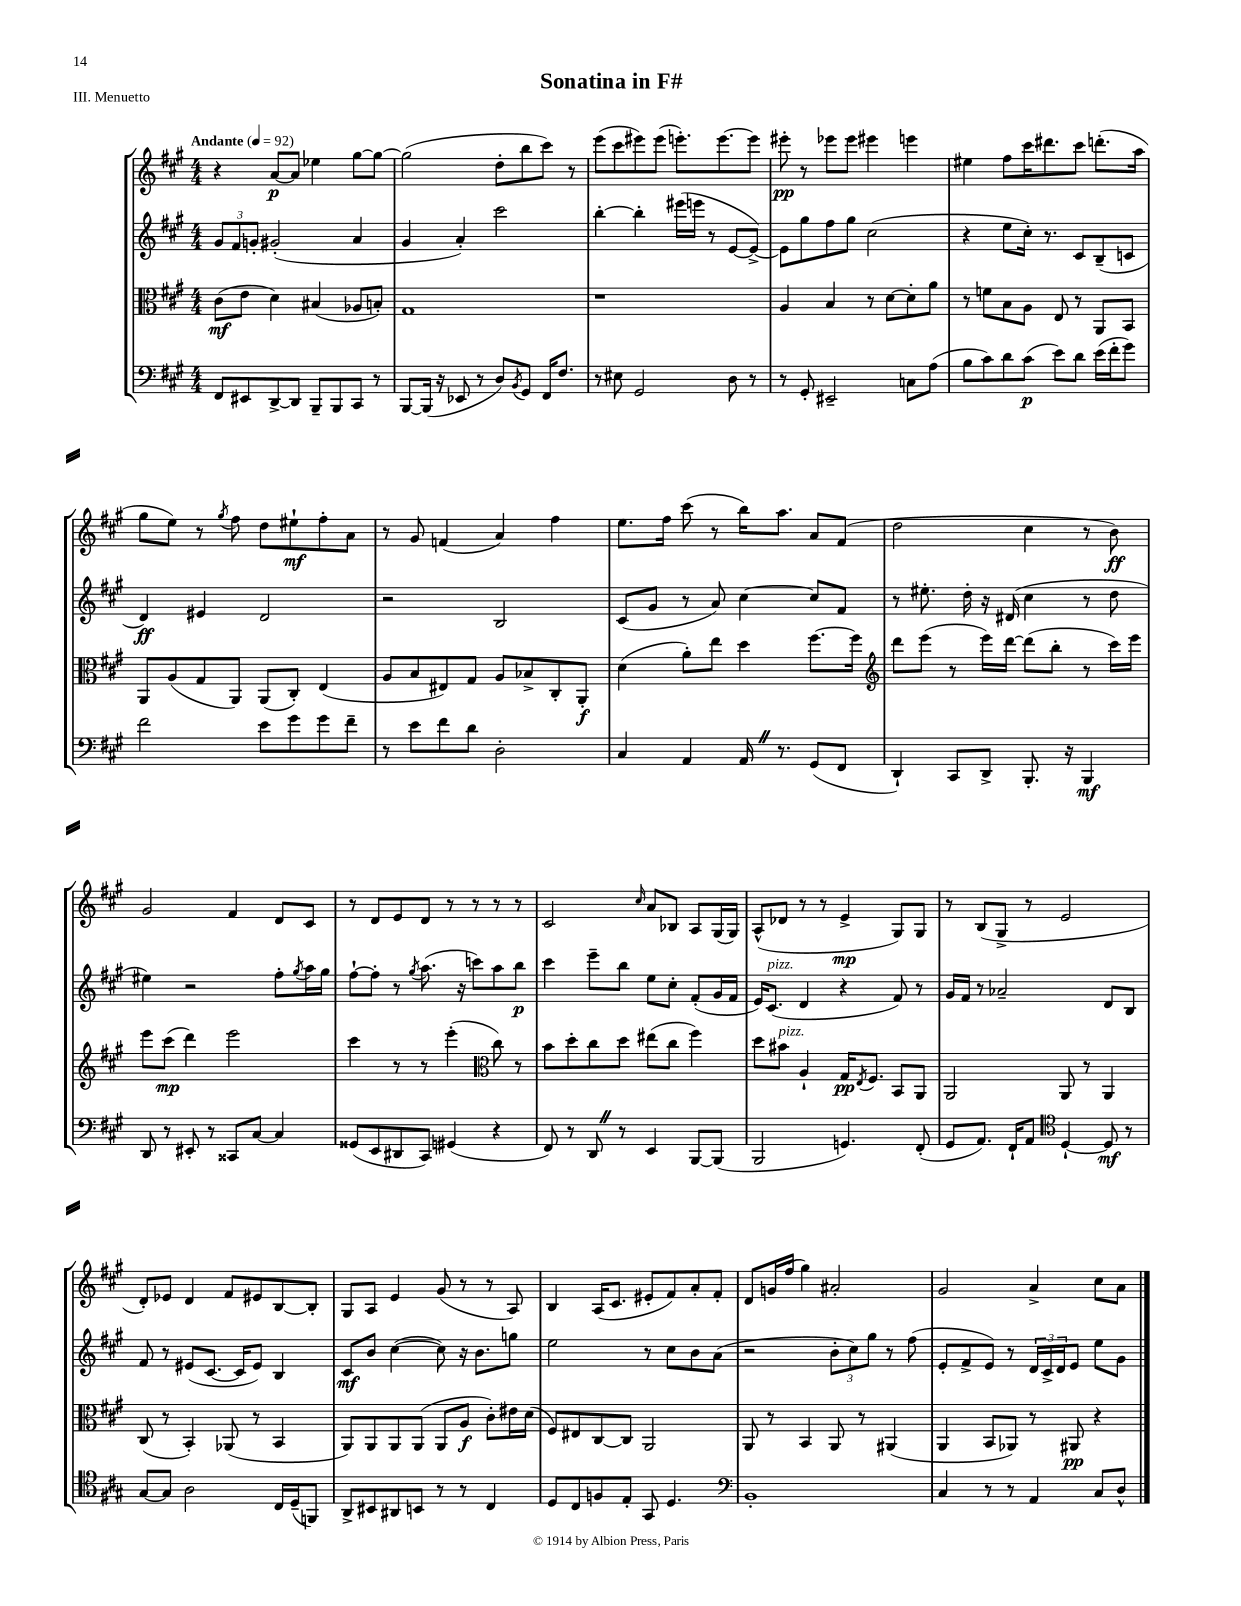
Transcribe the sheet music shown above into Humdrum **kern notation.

**kern	**dynam	**kern	**dynam	**kern	**dynam	**kern	**dynam
*part4	*part4	*part3	*part3	*part2	*part2	*part1	*part1
*staff4	*staff4	*staff3	*staff3	*staff2	*staff2	*staff1	*staff1
*clefF4	*	*clefC3	*	*clefG2	*	*clefG2	*
*k[f#c#g#]	*	*k[f#c#g#]	*	*k[f#c#g#]	*	*k[f#c#g#]	*
*M4/4	*	*M4/4	*	*M4/4	*	*M4/4	*
*MM92	*	*MM92	*	*MM92	*	*MM92	*
=1	=1	=1	=1	=1	=1	=1	=1
!	!	!	!	!	!	!LO:TX:a:B:t=Andante	!
8FF#/L	.	(8c#\L	mf	12g#/L	.	4r	.
.	.	.	.	12f#/	.	.	.
8EE#X/	.	8e\J	.	.	.	.	.
.	.	.	.	12gn'/J	.	.	.
[8DD^/	.	4d\)	.	(2g#X'/	.	[8a/L	p
8DD/J]	.	.	.	.	.	8a/J]	.
8BBB~/L	.	(4B#X/	.	.	.	4ee-X\	.
8BBB/	.	.	.	.	.	.	.
8CC#/J	.	8A-X/L	.	4a/	.	[8gg#\L	.
8r	.	8Bn'/J)	.	.	.	8gg#\J_	.
=2	=2	=2	=2	=2	=2	=2	=2
[8BBB/L	.	1G#	.	4g#/	.	(2gg#\]	.
(16BBB/Jk]	.	.	.	.	.	.	.
16r	.	.	.	.	.	.	.
8EE-X/	.	.	.	4a'/)	.	.	.
8r	.	.	.	.	.	.	.
8D/L)	.	.	.	2ccc#\	.	8dd'\L	.
8qBB/	.	.	.	.	.	.	.
8GG#/J	.	.	.	.	.	8bb\	.
16FF#/KL	.	.	.	.	.	8ccc#\J)	.
8.F#/J	.	.	.	.	.	.	.
.	.	.	.	.	.	8r	.
=3	=3	=3	=3	=3	=3	=3	=3
8r	.	1r	.	[4bb'\	.	(8eee\L	.
8E#X\	.	.	.	.	.	8ccc#\	.
2GG#/	.	.	.	4bb'\]	.	8eee#X\)	.
.	.	.	.	.	.	(8eee#\J	.
.	.	.	.	(16eee#X\LL	.	8.eeen'\L)	.
.	.	.	.	16eeen\JJ	.	.	.
.	.	.	.	8r	.	.	.
.	.	.	.	.	.	[8.eee\	.
8D\	.	.	.	[8e/L	.	.	.
8r	.	.	.	8e^/J_)	.	8eee\J]	.
=4	=4	=4	=4	=4	=4	=4	=4
8r	.	4A/	.	8e\L]	.	8eee#X'\	pp
8GG#'/	.	.	.	8gg#\	.	8r	.
2EE#X~/	.	4B/	.	8ff#\	.	8eee-X\L	.
.	.	.	.	8gg#\J	.	8eee-\J	.
.	.	8r	.	(2cc#\	.	4eee#X\	.
.	.	[8d\L	.	.	.	.	.
8Cn\L	.	8d'\]	.	.	.	4eeen\	.
(8A\J	.	8a\J	.	.	.	.	.
=5	=5	=5	=5	=5	=5	=5	=5
8B\L	.	8r	.	4r	.	4ee#X\	.
8c#\)	.	8fn\L	.	.	.	.	.
8d\	.	8B\	.	8ee\L	.	8ff#\L	.
(8c#\J	p	8A\J	.	16cc#'\Jk)	.	16ccc#\K	.
.	.	.	.	8.r	.	8.ddd#X\	.
8e\L)	.	8E/	.	.	.	.	.
8d\J	.	8r	.	8c#/L	.	8ccc#\J	.
(16e\LL	.	8AA/L	.	(8B~/	.	(8.dddn'\L	.
16f#'\J	.	.	.	.	.	.	.
8g#\J)	.	8BB/J	.	8cn/J	.	.	.
.	.	.	.	.	.	16aa\Jk	.
!!LO:LB:g=z
=6	=6	=6	=6	=6	=6	=6	=6
2f#\	.	8AA/L	.	4d/)	ff	8gg#\L	.
.	.	(8A/	.	.	.	8ee\J)	.
.	.	8G#/	.	4e#X/	.	8r	.
.	.	.	.	.	.	8qgg#/	.
.	.	8AA/J)	.	.	.	8ff#\	.
8e\L	.	(8AA/L	.	2d/	.	8dd\L	.
8g#\	.	8C#'/J)	.	.	.	8ee#X`\	mf
8g#\	.	(4E/	.	.	.	8ff#'\	.
8f#~\J	.	.	.	.	.	8a\J	.
=7	=7	=7	=7	=7	=7	=7	=7
8r	.	8A/L	.	2r	.	8r	.
8e\L	.	8B/	.	.	.	8g#/	.
8f#\	.	8E#X/)	.	.	.	(4fn/	.
8d\J	.	8G#/J	.	.	.	.	.
2D'\	.	8A/L	.	2B/	.	4a/)	.
.	.	8B-X^/	.	.	.	.	.
.	.	8C#'/	.	.	.	4ff#\	.
.	.	8AA'/J	f	.	.	.	.
=8	=8	=8	=8	=8	=8	=8	=8
4C#/	.	(4d\	.	(8c#/L	.	8.ee\L	.
.	.	.	.	8g#/J	.	.	.
.	.	.	.	.	.	16ff#\Jk	.
4AA/	.	8a'\L)	.	8r	.	(8ccc#\	.
.	.	8ee\J	.	8a/)	.	8r	.
16AAZ/	.	4dd\	.	[4cc#\	.	16bb\KL)	.
8.r	.	.	.	.	.	8.aa\J	.
(8GG#/L	.	[8.ff#\L	.	8cc#/L]	.	8a/L	.
8FF#/J	.	.	.	8f#/J	.	(8f#/J	.
.	.	16ff#\Jk]	.	.	.	.	.
=9	=9	=9	=9	=9	=9	=9	=9
*	*	*clefG2	*	*	*	*	*
4DD`/)	.	8ddd\L	.	8r	.	2dd\	.
.	.	(8eee\J	.	8.ee#X'\	.	.	.
8CC#/L	.	8r	.	.	.	.	.
.	.	.	.	16dd'\	.	.	.
8DD^/J	.	16eee\LL)	.	16r	.	.	.
.	.	[16ddd\JJ	.	(16d#X/	.	.	.
8.BBB'/	.	(8ddd\L]	.	4cc#\	.	4cc#\	.
.	.	8bb'\J	.	.	.	.	.
16r	.	.	.	.	.	.	.
4BBB/	mf	8r	.	8r	.	8r	.
.	.	16ccc#\LL)	.	8dd\	.	8b\)	ff
.	.	16eee\JJ	.	.	.	.	.
!!LO:LB:g=z
=10	=10	=10	=10	=10	=10	=10	=10
8DD/	.	8eee\L	.	4ee#X\)	.	2g#/	.
8r	.	(8ccc#\J	mp	.	.	.	.
8EE#X'/	.	4ddd\)	.	2r	.	.	.
8r	.	.	.	.	.	.	.
8CC##X/L	.	2eee\	.	.	.	4f#/	.
[8C#/J	.	.	.	.	.	.	.
4C#/]	.	.	.	8ff#'\L	.	8d/L	.
.	.	.	.	8qgg#/	.	.	.
.	.	.	.	16aa\L	.	8c#/J	.
.	.	.	.	16gg#\JJ	.	.	.
=11	=11	=11	=11	=11	=11	=11	=11
(8GG##X/L	.	4ccc#\	.	[8ff#`\L	.	8r	.
8EE/	.	.	.	8ff#'\J]	.	8d/L	.
8DD#X/	.	8r	.	8r	.	8e/	.
.	.	.	.	8qgg#/	.	.	.
8CC#/J)	.	8r	.	(8.aa\	.	8d/J	.
(4GG#X/	.	(4eee'\	.	.	.	8r	.
.	.	.	.	16r	.	.	.
.	.	.	.	8cccn\L)	.	8r	.
*	*	*clefC3	*	*	*	*	*
4r	.	8cc#\)	.	8aa\	.	8r	.
.	.	8r	.	8bb\J	p	8r	.
=12	=12	=12	=12	=12	=12	=12	=12
8FF#/)	.	8b\L	.	4ccc#\	.	2c#/	.
8r	.	8dd'\	.	.	.	.	.
8DDZ/	.	8cc#\	.	8eee~\L	.	.	.
8r	.	8dd\J	.	8bb\J	.	.	.
.	.	.	.	.	.	16qqcc#/	.
4EE/	.	(8ee#X\L	.	8ee\L	.	8a/L	.
.	.	8cc#\J	.	8cc#'\J	.	8B-X/J	.
[8BBB/L	.	4ff#\)	.	(8f#'/L	.	8A/L	.
(8BBB/J]	.	.	.	16g#/L	.	(16G#/L	.
.	.	.	.	16f#/JJ	.	16G#/JJ)	.
=13	=13	=13	=13	=13	=13	=13	=13
2BBB/	.	8dd\L	.	16e/KL)	.	(8A^^/L	.
!	!	!	!	!LO:TX:a:i:t=pizz.	!	!	!
.	.	.	.	(8.c#/J	.	.	.
!	!	!LO:TX:a:i:t=pizz.	!	!	!	!	!
.	.	8b#X\J	.	.	.	8d-X/J	.
.	.	4A`/	.	4d/	.	8r	.
.	.	.	.	.	.	8r	.
4.GGn/)	.	16G#/KL	pp	4r	.	4e^/	mp
.	.	8qE/	.	.	.	.	.
.	.	8.F#/J	.	.	.	.	.
.	.	8BB/L	.	8f#/)	.	8G#/L)	.
(8FF#'/	.	8AA/J	.	8r	.	8G#/J	.
=14	=14	=14	=14	=14	=14	=14	=14
8GG#/L	.	2AA/	.	16g#/LL	.	8r	.
.	.	.	.	16f#/JJ	.	.	.
8.AA/J)	.	.	.	8r	.	(8B/L	.
.	.	.	.	2a-X~/	.	8G#^/J	.
16FF#`/KL	.	.	.	.	.	.	.
8AA/J	.	.	.	.	.	8r	.
*clefC4	*	*	*	*	*	*	*
[4D`/	.	8AA/	.	.	.	2e/	.
.	.	8r	.	.	.	.	.
8D/]	mf	4AA/	.	8d/L	.	.	.
8r	.	.	.	8B/J	.	.	.
!!LO:LB:g=z
=15	=15	=15	=15	=15	=15	=15	=15
[8G#/L	.	(8C#/	.	8f#/	.	8d'/L)	.
8G#/J]	.	8r	.	8r	.	8e-X/J	.
2A\	.	4BB'/)	.	(8e#X/L	.	4d/	.
.	.	.	.	[8.c#/J	.	.	.
.	.	(8AA-X/	.	.	.	8f#/L	.
.	.	.	.	16c#/KL]	.	.	.
.	.	8r	.	8e#/J)	.	8e#X/	.
16C#/LL	.	4BB/	.	4B/	.	[8B/	.
(16D~/J	.	.	.	.	.	.	.
8FFn/J)	.	.	.	.	.	8B'/J]	.
=16	=16	=16	=16	=16	=16	=16	=16
8AA^/L	.	8AA/L)	.	8c#/L	mf	8G#/L	.
8BB#X/	.	8AA/	.	8b/J	.	8A/J	.
8AA#X/	.	8AA/	.	([4cc#\	.	4e/	.
8BBn/J	.	(8AA/J	.	.	.	.	.
8r	.	8AA/L	.	8cc#\])	.	(8g#/	.
8r	.	8A/J	f	16r	.	8r	.
.	.	.	.	8.b\L	.	.	.
4C#/	.	8c#'\L)	.	.	.	8r	.
.	.	16e#X\L	.	8ggn\J	.	8A/)	.
.	.	(16d\JJ	.	.	.	.	.
=17	=17	=17	=17	=17	=17	=17	=17
8D/L	.	8F#/L)	.	2ee\	.	4B/	.
8C#/	.	8E#X/	.	.	.	.	.
8Fn/	.	[8C#/	.	.	.	(16A/KL	.
.	.	.	.	.	.	8.c#/J	.
8E'/J	.	8C#/J]	.	.	.	.	.
8GG#/	.	2AA/	.	8r	.	8e#X'/L	.
4.D/	.	.	.	8cc#\L	.	8f#/)	.
.	.	.	.	8b\	.	8a'/	.
.	.	.	.	(8a\J	.	8f#'/J	.
=18	=18	=18	=18	=18	=18	=18	=18
*clefF4	*	*	*	*	*	*	*
1BB'	.	8AA/	.	2r	.	8d/L	.
.	.	8r	.	.	.	16gn/L	.
.	.	.	.	.	.	(16ff#/JJ	.
.	.	4BB/	.	.	.	4gg#\)	.
.	.	8AA/	.	12b'\L	.	2a#X'/	.
.	.	.	.	12cc#\)	.	.	.
.	.	8r	.	.	.	.	.
.	.	.	.	12gg#\J	.	.	.
.	.	(4AA#X/	.	8r	.	.	.
.	.	.	.	(8ff#\	.	.	.
=19	=19	=19	=19	=19	=19	=19	=19
4C#/	.	4AA/	.	8e'/L	.	2g#/	.
.	.	.	.	8f#^/	.	.	.
8r	.	8BB/L	.	8e/J)	.	.	.
8r	.	8AA-X/J)	.	8r	.	.	.
4AA/	.	8r	.	24d/LL	.	4a^/	.
.	.	.	.	24c#^/	.	.	.
.	.	.	.	24d/J	.	.	.
.	.	8AA#X/	pp	8e/J	.	.	.
8C#/L	.	4r	.	8ee\L	.	8cc#\L	.
8D^^/J	.	.	.	8g#\J	.	8a\J	.
==	==	==	==	==	==	==	==
*-	*-	*-	*-	*-	*-	*-	*-
